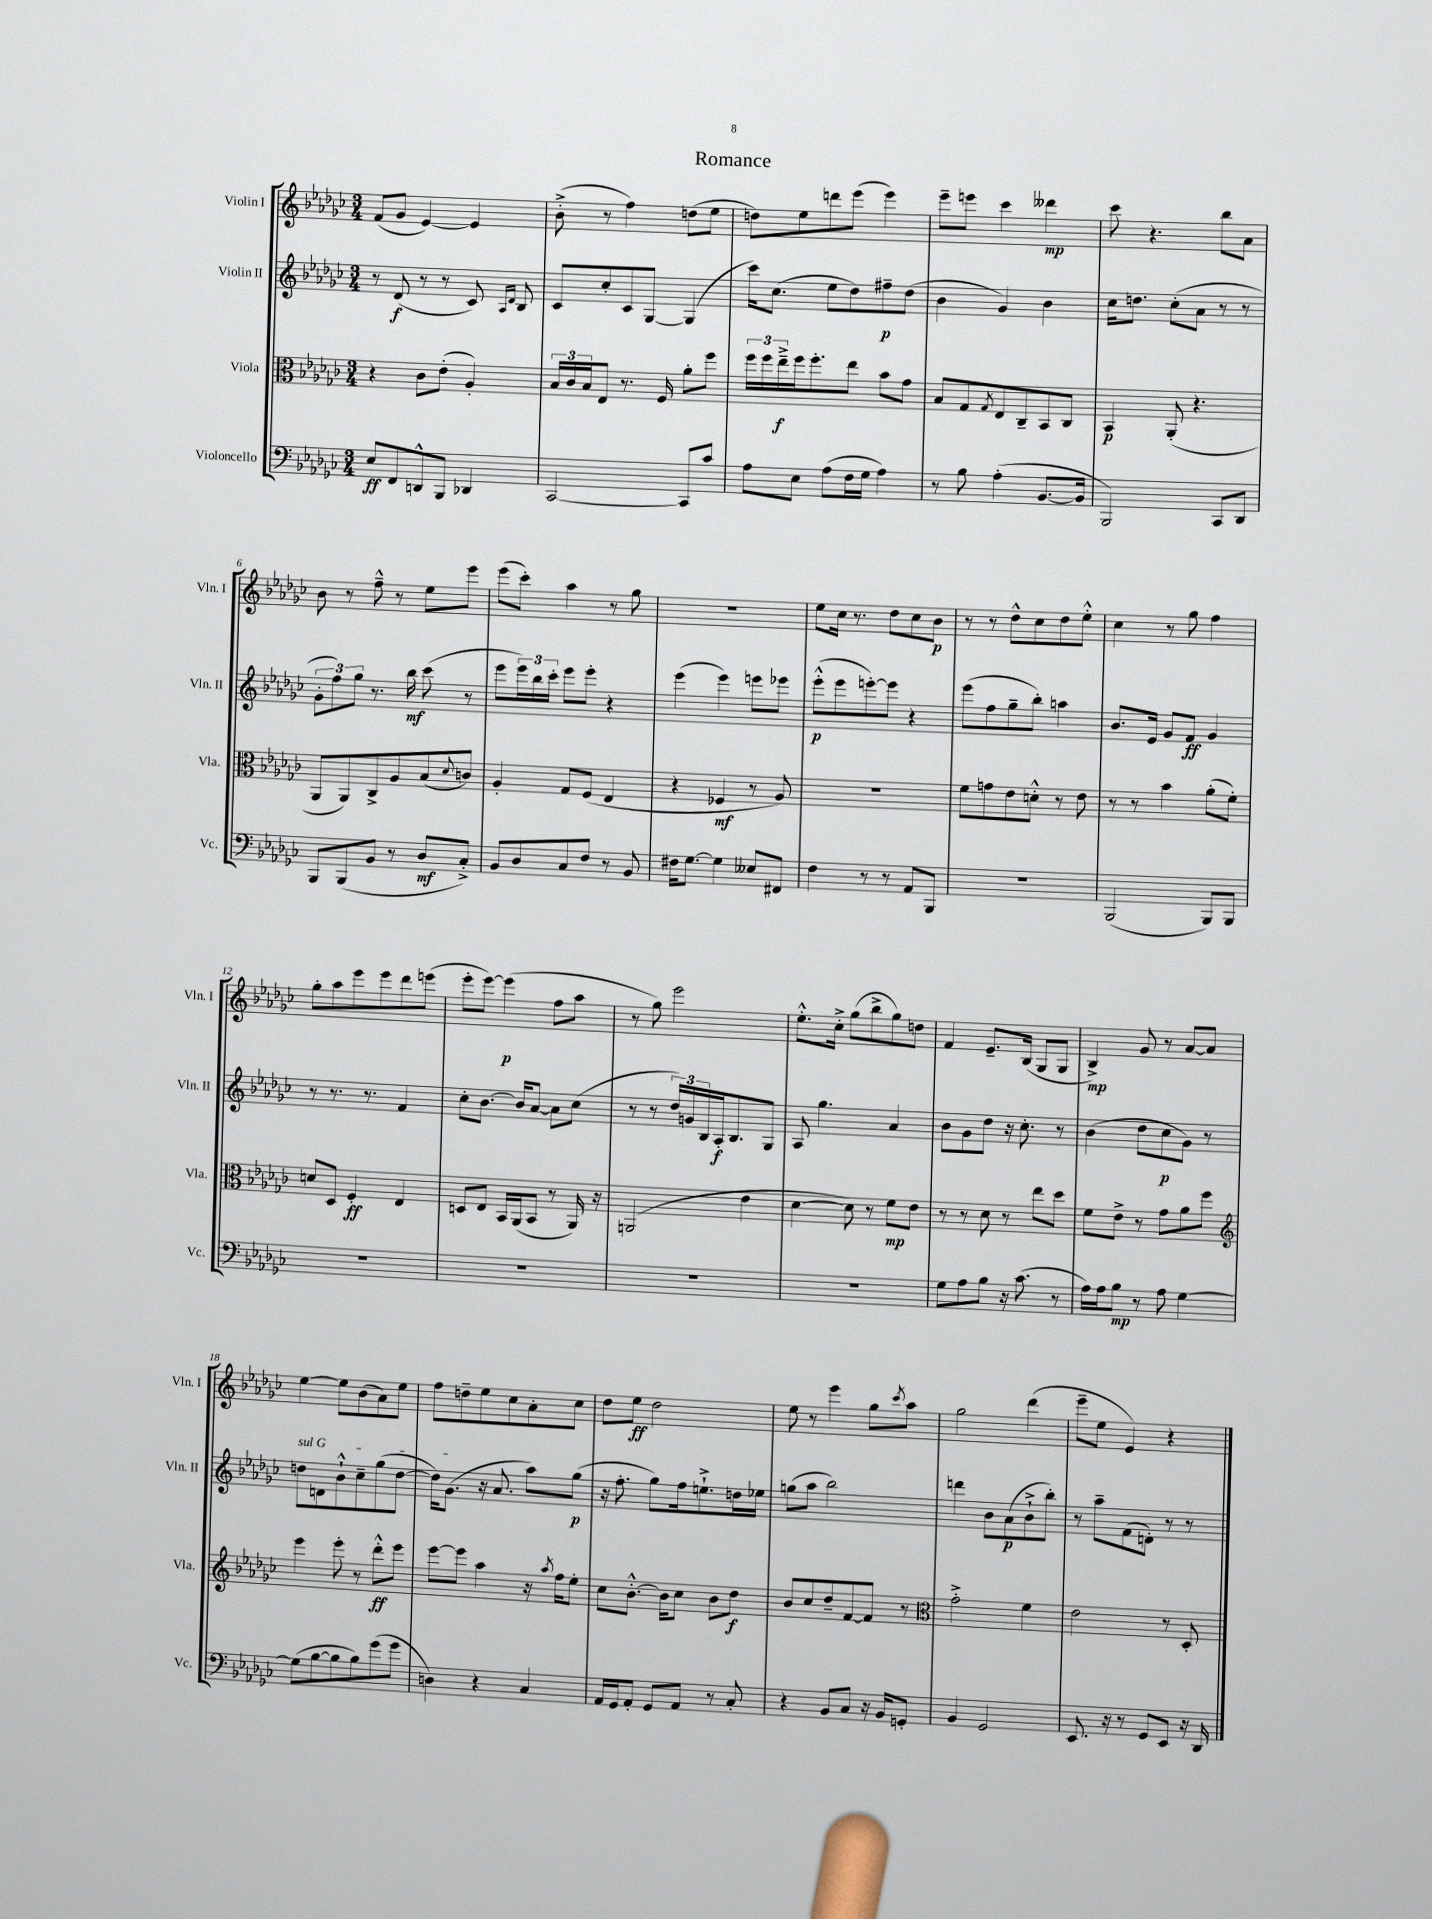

**kern	**dynam	**kern	**dynam	**kern	**dynam	**kern	**dynam
*part4	*part4	*part3	*part3	*part2	*part2	*part1	*part1
*staff4	*staff4	*staff3	*staff3	*staff2	*staff2	*staff1	*staff1
*I"Violoncello	*	*I"Viola	*	*I"Violin II	*	*I"Violin I	*
*I'Vc.	*	*I'Vla.	*	*I'Vln. II	*	*I'Vln. I	*
*clefF4	*	*clefC3	*	*clefG2	*	*clefG2	*
*k[b-e-a-d-g-c-]	*	*k[b-e-a-d-g-c-]	*	*k[b-e-a-d-g-c-]	*	*k[b-e-a-d-g-c-]	*
*M3/4	*	*M3/4	*	*M3/4	*	*M3/4	*
=1	=1	=1	=1	=1	=1	=1	=1
8E-/L	ff	4r	.	8r	.	(8f/L	.
8FF/	.	.	.	(8d-/	f	8g-/J	.
8DDn^^/	.	8c-\L	.	8r	.	[4e-/)	.
8BBB-/J	.	(8e-'\J	.	8r	.	.	.
4DD-X/	.	4A-'/)	.	8c-/)	.	4e-/]	.
.	.	.	.	16qqA-/LL	.	.	.
.	.	.	.	16qqd-/JJ	.	.	.
.	.	.	.	8B-/	.	.	.
=2	=2	=2	=2	=2	=2	=2	=2
[2CC-/	.	24B-/LL	.	8c-/L	.	(8b-'^\	.
.	.	24c-/	.	.	.	.	.
.	.	24B-/J	.	.	.	.	.
.	.	8E-/J	.	8cc-'/	.	8r	.
.	.	8.r	.	8c-/	.	4ff\)	.
.	.	.	.	[8G-/J	.	.	.
.	.	16F/	.	.	.	.	.
8CC-/L]	.	8a-'\L	.	(4G-/]	.	(8ddn\L	.
8c-/J	.	8ff\J	.	.	.	8ee-\J	.
=3	=3	=3	=3	=3	=3	=3	=3
8A-\L	.	24ff\LL	.	16ccc-\KL)	.	8ddn\L)	.
.	.	24ff\	.	.	.	.	.
.	.	.	.	(8.cc-\J	.	.	.
.	.	24ee-~^\	f	.	.	.	.
8E-\J	.	16ff\J	.	.	.	8ee-\	.
.	.	8.ff'\	.	.	.	.	.
(8A-\L	.	.	.	8ee-\L	.	8dddn\	.
16F\L	.	8ee-\J	.	8dd-\)	.	(8eee-\J	.
16G-\JJ	.	.	.	.	.	.	.
4A-\)	.	8b-\L	.	8ff#X~\	p	4eee-\)	.
.	.	8g-\J	.	(8dd-\J	.	.	.
=4	=4	=4	=4	=4	=4	=4	=4
8r	.	8B-/L	.	4b-\	.	8eee-~\L	.
8B-\	.	8G-/	.	.	.	8eeen\J	.
.	.	8qG-/	.	.	.	.	.
(4A-'\	.	8E-/	.	4g-/)	.	4ccc-\	.
.	.	8C-~/	.	.	.	.	.
[8.BB-/L	.	8BB-/	.	4b-\	.	4ddd--X\	mp
.	.	8C-/J	.	.	.	.	.
16BB-/Jk]	.	.	.	.	.	.	.
=5	=5	=5	=5	=5	=5	=5	=5
2BBB-/)	.	4BB-/	p	16cc-\KL	.	8ccc-\	.
.	.	.	.	8.ddn\J	.	.	.
.	.	.	.	.	.	4.r	.
.	.	(8AA-'/	.	(8cc-'\L	.	.	.
.	.	4.r	.	8a-\J	.	.	.
8CC-/L	.	.	.	8r	.	8bb-\L	.
8DD-/J	.	.	.	8r	.	8a-\J	.
!!LO:LB:g=z
=6	=6	=6	=6	=6	=6	=6	=6
8BBB-/L	.	8AA-/L	.	12g-'\L	.	8b-\	.
.	.	.	.	12ff\)	.	.	.
(8BBB-/	.	8AA-/)	.	.	.	8r	.
.	.	.	.	12gg-\J	.	.	.
8BB-/J	.	8C-^/	.	8.r	.	8ff~^^\	.
8r	.	8A-/	.	.	.	8r	.
.	.	.	.	16bb-\	mf	.	.
8D-/L	mf	(8B-/	.	(8ccc-\	.	8ee-\L	.
.	.	8qqd-/	.	.	.	.	.
8C-'^/J)	.	8cn/J)	.	8r	.	8eee-\J	.
=7	=7	=7	=7	=7	=7	=7	=7
8BB-/L	.	4A-'/	.	8eee-\L	.	(8eee-\L	.
8D-/	.	.	.	24eee-\L)	.	8ccc-'\J)	.
.	.	.	.	24bb-\	.	.	.
.	.	.	.	24ccc-'\JJ	.	.	.
8C-/	.	8G-/L	.	8eee-\L	.	4aa-\	.
8F/J	.	(8F/J	.	8eee-'\J	.	.	.
8r	.	4E-/	.	4r	.	8r	.
8BB-/	.	.	.	.	.	8gg-\	.
=8	=8	=8	=8	=8	=8	=8	=8
16F#X\KL	.	4r	.	(4eee-\	.	2.r	.
[8.G-\J	.	.	.	.	.	.	.
4G-\]	.	4F-X/	mf	4eee-\)	.	.	.
8E--X/L	.	8r	.	8eeen\L	.	.	.
8FF#X/J	.	8A-/)	.	8eee-X\J	.	.	.
=9	=9	=9	=9	=9	=9	=9	=9
4F\	.	2.r	.	(8eee-'^^\L	p	8ee-\L	.
.	.	.	.	8eee-\	.	16cc-\Jk	.
.	.	.	.	.	.	8.r	.
8r	.	.	.	[8eeen'\)	.	.	.
8r	.	.	.	8eee\J]	.	8dd-\L	.
8AA-/L	.	.	.	4r	.	8cc-\	.
8BBB-/J	.	.	.	.	.	8b-\J	p
=10	=10	=10	=10	=10	=10	=10	=10
2.r	.	8f\L	.	(8eee-\L	.	8r	.
.	.	8gn\	.	8ff\	.	8r	.
.	.	8e-\	.	8gg-~\	.	8dd-^^\L	.
.	.	8dn'^^\J	.	8bb-'\J)	.	8cc-\	.
.	.	8r	.	4aan\	.	8dd-\	.
.	.	8e-\	.	.	.	8ee-'^^\J	.
=11	=11	=11	=11	=11	=11	=11	=11
(2BBB-/	.	8r	.	8.b-/L	.	4cc-\	.
.	.	8r	.	.	.	.	.
.	.	.	.	16e-/Jk	.	.	.
.	.	4b-\	.	8g-/L	.	8r	.
.	.	.	.	8f/J	ff	8gg-\	.
8BBB-/L)	.	(8a-'\L	.	4g-/	.	4ff\	.
8BBB-/J	.	8f'\J)	.	.	.	.	.
!!LO:LB:g=z
=12	=12	=12	=12	=12	=12	=12	=12
2.r	.	8dn/L	.	8r	.	8gg-'\L	.
.	.	8D-/J	.	8.r	.	8aa-\	.
.	.	4F'/	ff	.	.	8eee-\	.
.	.	.	.	8.r	.	.	.
.	.	.	.	.	.	8eee-\	.
.	.	4E-/	.	4f/	.	8ddd-\	.
.	.	.	.	.	.	(8eeen\J	.
=13	=13	=13	=13	=13	=13	=13	=13
2.r	.	8Dn/L	.	8cc-'\L	.	8eee-'\L	.
.	.	8E-/J	.	[8.b-\J	.	[8eee-\J)	.
.	.	16BB-/LL	.	.	.	(4eee-\]	p
.	.	(16AA-/J	.	16b-/KL]	.	.	.
.	.	8BB-/J	.	[8a-/J	.	.	.
.	.	8r	.	8a-\L]	.	8ff\L	.
.	.	16AA-/)	.	(8cc-\J	.	8aa-\J	.
.	.	16r	.	.	.	.	.
=14	=14	=14	=14	=14	=14	=14	=14
2.r	.	(2AAn/	.	8r	.	8r	.
.	.	.	.	8r	.	8gg-\)	.
.	.	.	.	24dd-/LL)	.	2eee-\	.
.	.	.	.	24gn/	.	.	.
.	.	.	.	24B-/	.	.	.
.	.	.	.	16A-'/J	f	.	.
.	.	.	.	8.B-/	.	.	.
.	.	4e-\	.	.	.	.	.
.	.	.	.	8G-/J	.	.	.
=15	=15	=15	=15	=15	=15	=15	=15
2.r	.	[4d-\	.	8A-/	.	8.ee-'^^\L	.
.	.	.	.	4.gg-\	.	.	.
.	.	.	.	.	.	16cc-'^\Jk	.
.	.	8d-\])	.	.	.	(8gg-\L	.
.	.	8r	.	.	.	8bb-^\	.
.	.	8f\L	mp	4a-/	.	8gg-\)	.
.	.	8e-\J	.	.	.	8ddn\J	.
=16	=16	=16	=16	=16	=16	=16	=16
8G-\L	.	8r	.	8b-\L	.	4f/	.
8A-\	.	8r	.	8g-\	.	.	.
8B-\J	.	8d-\	.	8dd-\J	.	8.e-~/L	.
16r	.	8r	.	16r	.	.	.
(8.c-\	.	.	.	8.cc-'\	.	(16B-/Jk	.
.	.	8ee-\L	.	.	.	8G-/L	.
8r	.	8dd-\J	.	8r	.	8G-/J	.
=17	=17	=17	=17	=17	=17	=17	=17
16A-\LL)	.	8f\L	.	(4b-\	.	4B-^/)	mp
16A-\J	.	.	.	.	.	.	.
8B-\J	mp	8e-^\J	.	.	.	.	.
8r	.	8r	.	8dd-\L	.	8g-/	.
8A-\	.	8g-\L	.	8cc-\	p	8r	.
[4G-\	.	8a-\	.	8g-\J)	.	[8a-/L	.
.	.	8ff\J	.	8r	.	8a-/J]	.
!!LO:LB:g=z
=18	=18	=18	=18	=18	=18	=18	=18
*	*	*clefG2	*	*	*	*	*
!	!	!	!	!LO:TX:a:i:t=sul G	!	!	!
(8G-\L]	.	4eee-\	.	8ddn\L	.	[4ee-\	.
[8B-\	.	.	.	8dn\	.	.	.
8B-\]	.	8eee-'\	.	8b-`^^\	.	8ee-\L]	.
8B-\)	.	8r	.	8cc-~\	.	(8b-\	.
(8g-\	.	8ddd-'^^\L	ff	(8gg-\	.	8a-\)	.
8g-\J	.	8eee-\J	.	[8dd\J	.	8ee-\J	.
=19	=19	=19	=19	=19	=19	=19	=19
4Dn\)	.	[8eee-\L	.	16dd\KL])	.	8ff\L	.
.	.	.	.	(8.g-\J	.	.	.
.	.	8eee-\J]	.	.	.	8ddn~\	.
4r	.	4aa-\	.	16r	.	8ee-\	.
.	.	.	.	8.a-/	.	.	.
.	.	.	.	.	.	8cc-\	.
4C-/	.	16r	.	8aa-\L)	.	8a-'\	.
.	.	8qaa-/	.	.	.	.	.
.	.	16ff\KL	.	.	.	.	.
.	.	8ee-'\J	.	(8gg-\J	p	8cc-\J	.
=20	=20	=20	=20	=20	=20	=20	=20
16AA-/LL	.	8cc-\L	.	16r	.	8dd-\L	.
16GG-/J	.	.	.	8.ff'\	.	.	.
8AA-'/J	.	[8.b-'^^\J	.	.	.	8ee-\J	ff
8GG-/L	.	.	.	8gg-\L)	.	2dd-\	.
.	.	16b-\KL]	.	.	.	.	.
8AA-/J	.	8cc-\J	.	16ff\k	.	.	.
.	.	.	.	8.een`^\	.	.	.
8r	.	8b-\L	.	.	.	.	.
8C-'/	.	8dd-\J	f	16ddn\L	.	.	.
.	.	.	.	16ee-X\JJ	.	.	.
=21	=21	=21	=21	=21	=21	=21	=21
4r	.	8b-/L	.	(8ggn\L	.	8ee-\	.
.	.	8cc-/	.	8aa-\J	.	8r	.
8BB-/L	.	8dd-~/	.	2bb-\)	.	4eee-\	.
8C-/J	.	[8f/	.	.	.	.	.
16r	.	8f/J]	.	.	.	8gg-\L	.
16BB-/KL	.	.	.	.	.	.	.
.	.	.	.	.	.	8qccc-/	.
8GGn'/J	.	8r	.	.	.	8aa-\J	.
=22	=22	=22	=22	=22	=22	=22	=22
*	*	*clefC3	*	*	*	*	*
4BB-/	.	2g-'^\	.	4dddn\	.	2gg-\	.
2GG-/	.	.	.	8b-\L	.	.	.
.	.	.	.	(8a-\	p	.	.
.	.	4f\	.	8b-`^\	.	(4ddd-\	.
.	.	.	.	8bb-'\J)	.	.	.
=23	=23	=23	=23	=23	=23	=23	=23
8.EE-/	.	2e-\	.	8r	.	8eee-~\L	.
.	.	.	.	8aa-~\L	.	8ee-\J	.
16r	.	.	.	.	.	.	.
8r	.	.	.	(8f\	.	4e-/)	.
8GG-/L	.	.	.	8dn'\J)	.	.	.
8EE-/J	.	8r	.	8r	.	4r	.
16r	.	8D-'/	.	8r	.	.	.
16DD-/	.	.	.	.	.	.	.
==	==	==	==	==	==	==	==
*-	*-	*-	*-	*-	*-	*-	*-
